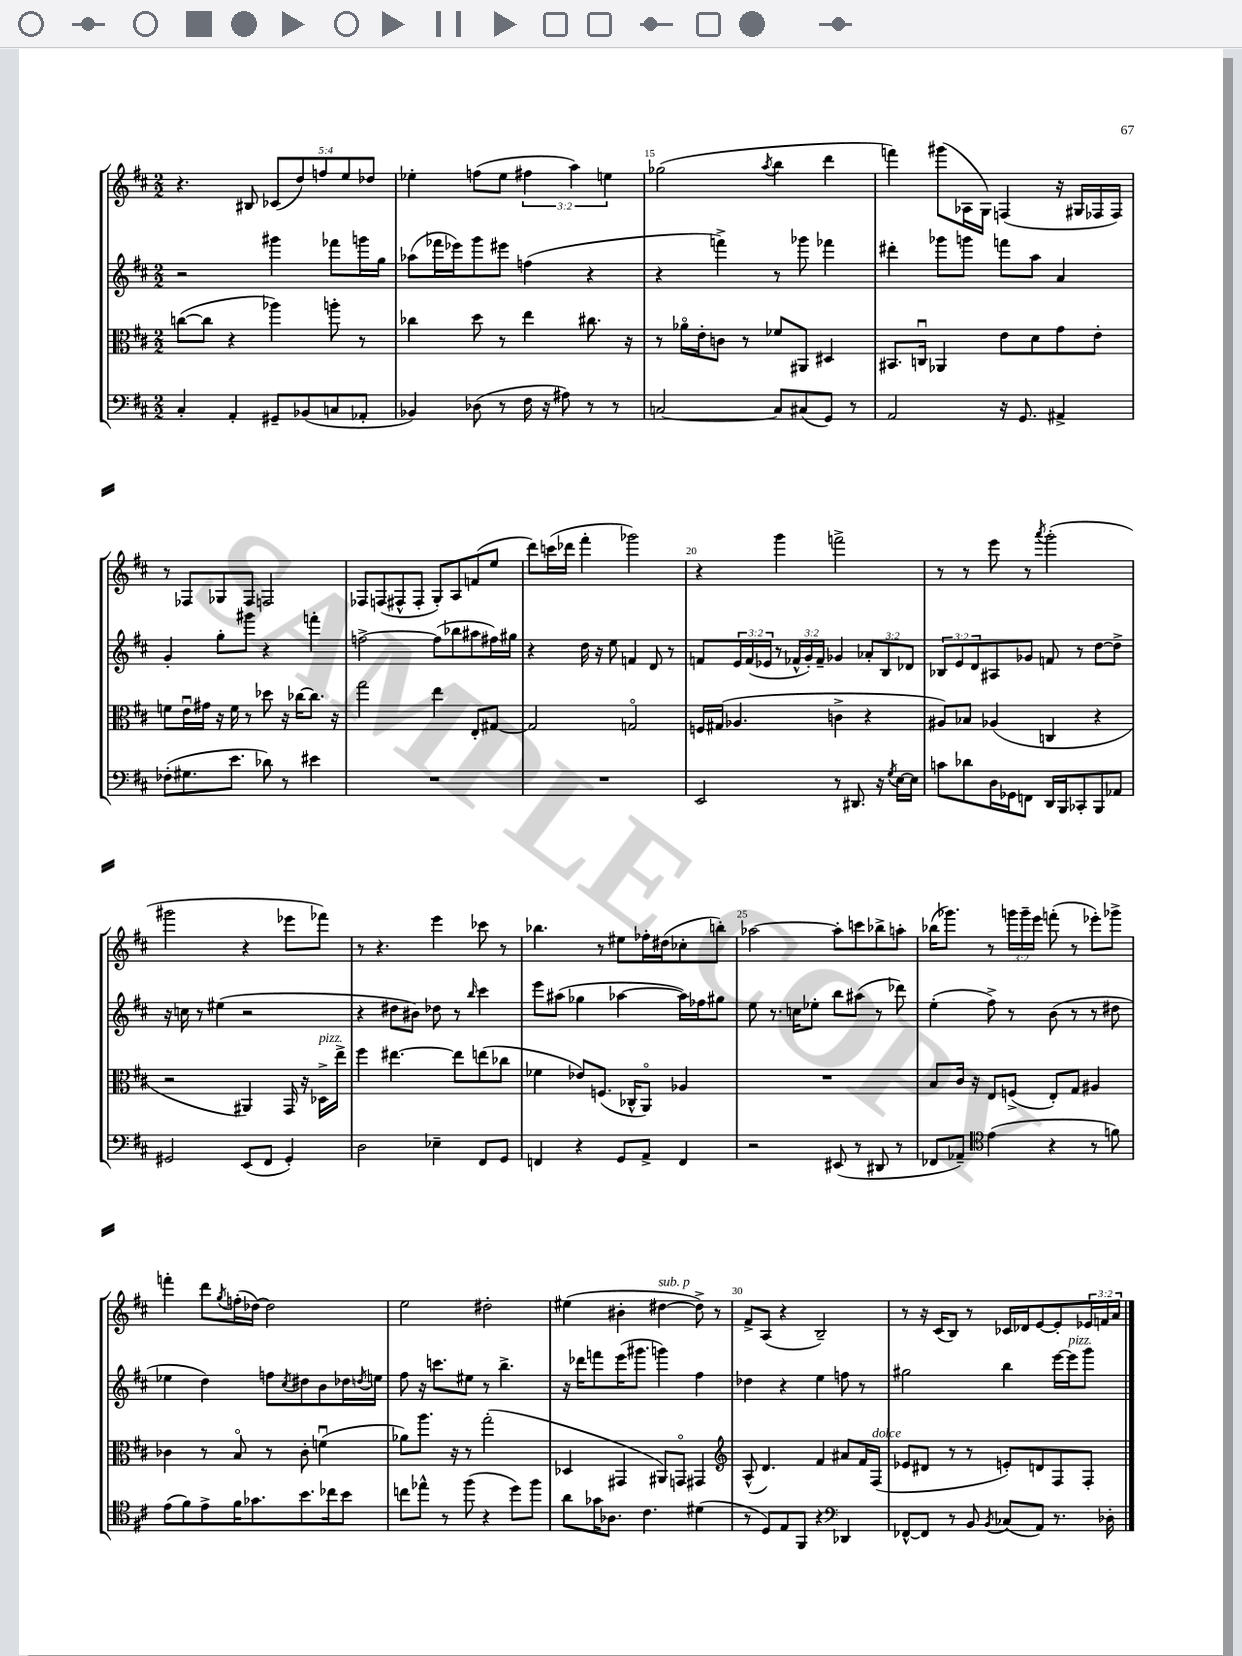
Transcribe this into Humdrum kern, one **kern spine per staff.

**kern	**kern	**kern	**kern
*part4	*part3	*part2	*part1
*staff4	*staff3	*staff2	*staff1
*clefF4	*clefC3	*clefG2	*clefG2
*k[f#c#]	*k[f#c#]	*k[f#c#]	*k[f#c#]
*M2/2	*M2/2	*M2/2	*M2/2
=13	=13	=13	=13
4C#'/	([8ccn\L	2r	4.r
.	8cc\J]	.	.
4AA'/	4r	.	.
.	.	.	8B#X/
8GG#X~/L	4aa-X\)	4ggg#X\	(10c-X/L
.	.	.	10dd/)
(8BB-X/	.	.	.
.	.	.	10ffn/
8Cn/	8aan'\	8fff-X\L	.
.	.	.	10ee/
8AA-X'/J	8r	16gggn\L	.
.	.	.	10dd-X/J
.	.	16gg\JJ	.
=14	=14	=14	=14
4BB-X/)	4cc-X\	(8aa-X\L	4ee-X'\
.	.	16fff-X\L	.
.	.	16eee-X\J)	.
(8D-X\	8dd\	8ggg\	(8ffn\L
8r	8r	8eee#X\J	8ee-\J
16F#\	4ee\	(4ffn\	6ff#X\
16r	.	.	.
8A#X\)	.	.	.
.	.	.	6aa\)
8r	8.cc#X\	4r	.
.	.	.	6een\
8r	.	.	.
.	16r	.	.
=15	=15	=15	=15
[2Cn/	8r	4r	(2gg-X\
.	16a-X\LL	.	.
.	16e'\J	.	.
.	8cn\J	4fffn^\)	.
.	8r	.	.
.	.	.	8qaa/
8C/L]	8f-X/L	8r	4bb\
(8C#X/	8AA#X/J	8ggg-X\	.
8GG/J)	4D#X/	4fff-X\	4ddd\
8r	.	.	.
=16	=16	=16	=16
2AA/	8.BB#X/L	4ddd#X'\	4fffn\)
.	16Cnu/Jk	.	.
.	4AA-X/	8ggg-X\L	(8ggg#X\L
.	.	8gggn\J	16A-X\L
.	.	.	16G\JJ)
16r	8e\L	8fffn\L	(4Fn/
8.GG/	.	.	.
.	8d\	8aa\J	.
4AA#X^/	8g\	4a/	16r
.	.	.	16G#X/LL
.	8e'\J	.	16F-X/
.	.	.	16F-/JJ)
!!LO:LB:g=z
=17	=17	=17	=17
(8F-X'\L	8fn\L	4g'/	8r
8.G#X\	16eu\L	.	8F-X/L
.	16g#X\JJ	.	.
.	16r	8gg'\L	8G-X/
8.e\J	16f\	.	.
.	8r	8ggg#X\J	8F-/J
8d-X\)	8dd-X\	4r	2Fn/
8r	16r	.	.
.	[16cc-X\KL	.	.
4e#X\	8.cc-\J]	4fffn'\	.
.	16r	.	.
=18	=18	=18	=18
1r	2gg\	[2ffn^\	8F-X/L
.	.	.	(8Fn/
.	.	.	8F#X^^/
.	.	.	8F#'/J
.	4ee\	(8ff\L]	8G'/L)
.	.	8bb-X\	8A/
.	8E'/L	8aa#X\	(8fn/
.	[8G#X/J	16ff#X\L)	8ee/J
.	.	16gg#X\JJ	.
=19	=19	=19	=19
1r	2G#/]	4r	8ddd\L)
.	.	.	(16cccn\L
.	.	.	16ddd-X\JJ
.	.	16dd\	4fff#'\
.	.	16r	.
.	.	8ee\	.
.	2Gn/	4fn/	2ggg-X\)
.	.	8d/	.
.	.	8r	.
=20	=20	=20	=20
2EE/	16Fn/LL	8fn/L	4r
.	(16G#X/JJ	.	.
.	4.A-X/	24e/L	.
.	.	(24f/	.
.	.	24e-X/JJ	.
.	.	8r	4ggg\
.	.	24f-X^^/LL	.
.	.	24g'/)	.
.	.	24f-~/JJ	.
8r	4cn^\	4g-X/	2fffn^\
8.DD#X/	.	.	.
.	4r	12a-X'/L	.
16r	.	.	.
.	.	12B/	.
8qG/	.	.	.
[16E\LL	.	.	.
.	.	12d-X/J	.
16E\JJ]	.	.	.
=21	=21	=21	=21
8cn\L	8A#X/L)	12B-X/L	8r
.	.	12e/	.
8d-X\	8B-X/J	.	8r
.	.	12d/	.
16D\L	(4A-X/	8A#X/	8eee\
16GG-X\J	.	.	.
8FFn\J	.	8g-X/J	8r
.	.	.	8qaaa/
16DD/LL	4Cn/	8fn/	(2ggg'\
16BBB/J	.	.	.
8CC-X'/	.	8r	.
8BBB/	4r	[8dd\L	.
8AA-X/J	.	8dd^\J]	.
!!LO:LB:g=z
=22	=22	=22	=22
2GG#X/	2r	16r	2ggg#X\
.	.	16ccn\	.
.	.	8r	.
.	.	(4ee#X\	.
(8EE/L	4AA#X/)	2r	4r
8FF#/J	.	.	.
4GG#'/)	16GG/	.	8eee-X\L
.	16r	.	.
!	!LO:TX:a:i:t=pizz.	!	!
.	16D-X^\LL	.	8fff-X\J)
.	16ee^\JJ	.	.
=23	=23	=23	=23
2D\	4ff#\	4r	8r
.	.	.	4.r
.	[4.ee#X\	8dd#X\L	.
.	.	8b#X\J)	.
4E-X~\	.	8dd-X\	4eee\
.	8ee#\L]	8r	.
.	.	16qqbb/	.
8FF#/L	(8een\	4ccc#\	8ccc-X\
8GG/J	8cc-X\J	.	8r
=24	=24	=24	=24
4FFn/	4f-X\	8eee\L	4.bb-X\
.	.	(8aa#X\J	.
4r	8e-X/L)	4gg-X\	.
.	(8.Fn/J	.	8r
8GG/L	.	[4aa-X\	8ee#X\L
.	16C-X^^/KL	.	.
8AA^/J	8AA/J)	.	16ff-X'\L
.	.	.	(16dd#X\J
4FF/	4A-X/	16aa-\LL])	8cc-X'\
.	.	16ff-X\J	.
.	.	8gg#X\J	8bbn'\J)
=25	=25	=25	=25
2r	1r	8ee\	[2aa-X\
.	.	8.r	.
.	.	16ccn\KL	.
.	.	8ee-X'\J	.
(8EE#X/	.	8bb\L	8aa-'\L]
8r	.	(8aa#X\J	8cccn\
8DD#X/	.	8r	8bb-X^\
8r	.	8ddd-X\)	8aan'\J
=26	=26	=26	=26
8FF-X/L	8B/L	(4ee'\	(16bb-X\KL
.	.	.	8.ggg-X\J)
8AA-X~/J)	16c#/Jk	.	.
.	16r	.	.
*clefC4	*	*	*
(4e\	8E/L	8ff#^\)	8r
.	(8Fn^/J	8r	24gggn\LL
.	.	.	24ggg~\
.	.	.	24eee\JJ
4r	8E'/L)	(8b\	(8fffn'\
.	8G/J	8r	8r
8r	4A#X/	8r	8eee-X'\L)
8fn\)	.	8dd#X\	8ggg-X^\J
!!LO:LB:g=z
=27	=27	=27	=27
(8e\L	4c-X\	4ee-X\	4fffn'\
8f#\)	.	.	.
8e^\	8r	4dd\)	8ddd\L
.	.	.	8qgg/
16f#\K	8B/	.	(16ffn'\L
8.g-X\	.	.	[16dd-X\JJ)
.	8r	8ffn\L	2dd-\]
.	.	8qcc#/	.
8.b\	8c-'\	8dd#X\	.
.	(4fnu\	8b\	.
16cc-X\k	.	.	.
8b\J	.	16dd-X\L	.
.	.	8qddn/	.
.	.	16een\JJ	.
=28	=28	=28	=28
8ccn\L	8a-X\L)	8ff#\	2ee\
8ee-X^^\J	8.aa\J	16r	.
.	.	8.cccn\L	.
8r	.	.	.
.	16r	.	.
(8ff#\	8r	8ee#X\J	.
4r	(2gg'\	8r	2dd#X'\
.	.	4.bb^\	.
8dd\L)	.	.	.
8ff#\J	.	.	.
=29	=29	=29	=29
8a\L	4D-X/	16r	(4ee#X\
.	.	16ddd-X\KL	.
16g-X\K	.	8fffn\	.
8.A-X\J	.	.	.
.	4GG#X/	(16eee\K	4b#X'\
.	.	8.ggg#X\J	.
4.c#\	.	.	.
!	!	!	!LO:TX:a:i:t=sub. p
.	8AA#X/L)	4gggn\)	[4dd#X\
.	8GGn/J	.	.
(4d#X\	4GG#X/	4ff#\	8dd#^\])
.	.	.	8r
=30	=30	=30	=30
*	*clefG2	*	*
8r	(8A^^/	4dd-X\	8f#^/L
8D/L)	4.d/)	.	(8A/J
8E/	.	4r	4r
8FF#/J	.	.	.
4r	4f#/	4ee\	2B~/)
*clefF4	*	*	*
4DD-X/	8a#X/L	8ffn\	.
.	16f#/L	8r	.
!	!LO:TX:a:i:t=dolce	!	!
.	(16F#/JJ	.	.
=31	=31	=31	=31
[8FF-X^^/L	8e-X/L	2gg#X\	8r
8FF-/J]	8d#X/J	.	16r
.	.	.	(16c#/KL
8r	8r	.	8B/J)
8BB/	8r	.	8r
8qBB/	.	.	.
(8C-X/L	8en'/L)	4bb\	16c-X/LL
.	.	.	16d-X/J
8AA/J)	8dn/	.	[8e/
8.r	8F#/	[16eee\LL	8e'/]
!	!	!LO:TX:a:i:t=pizz.	!
.	.	16eee\J]	.
.	8F#'/J	8ggg\J	24e-X/L
.	.	.	24fn/
16D-X'\	.	.	.
.	.	.	24a/JJ
==	==	==	==
*-	*-	*-	*-
